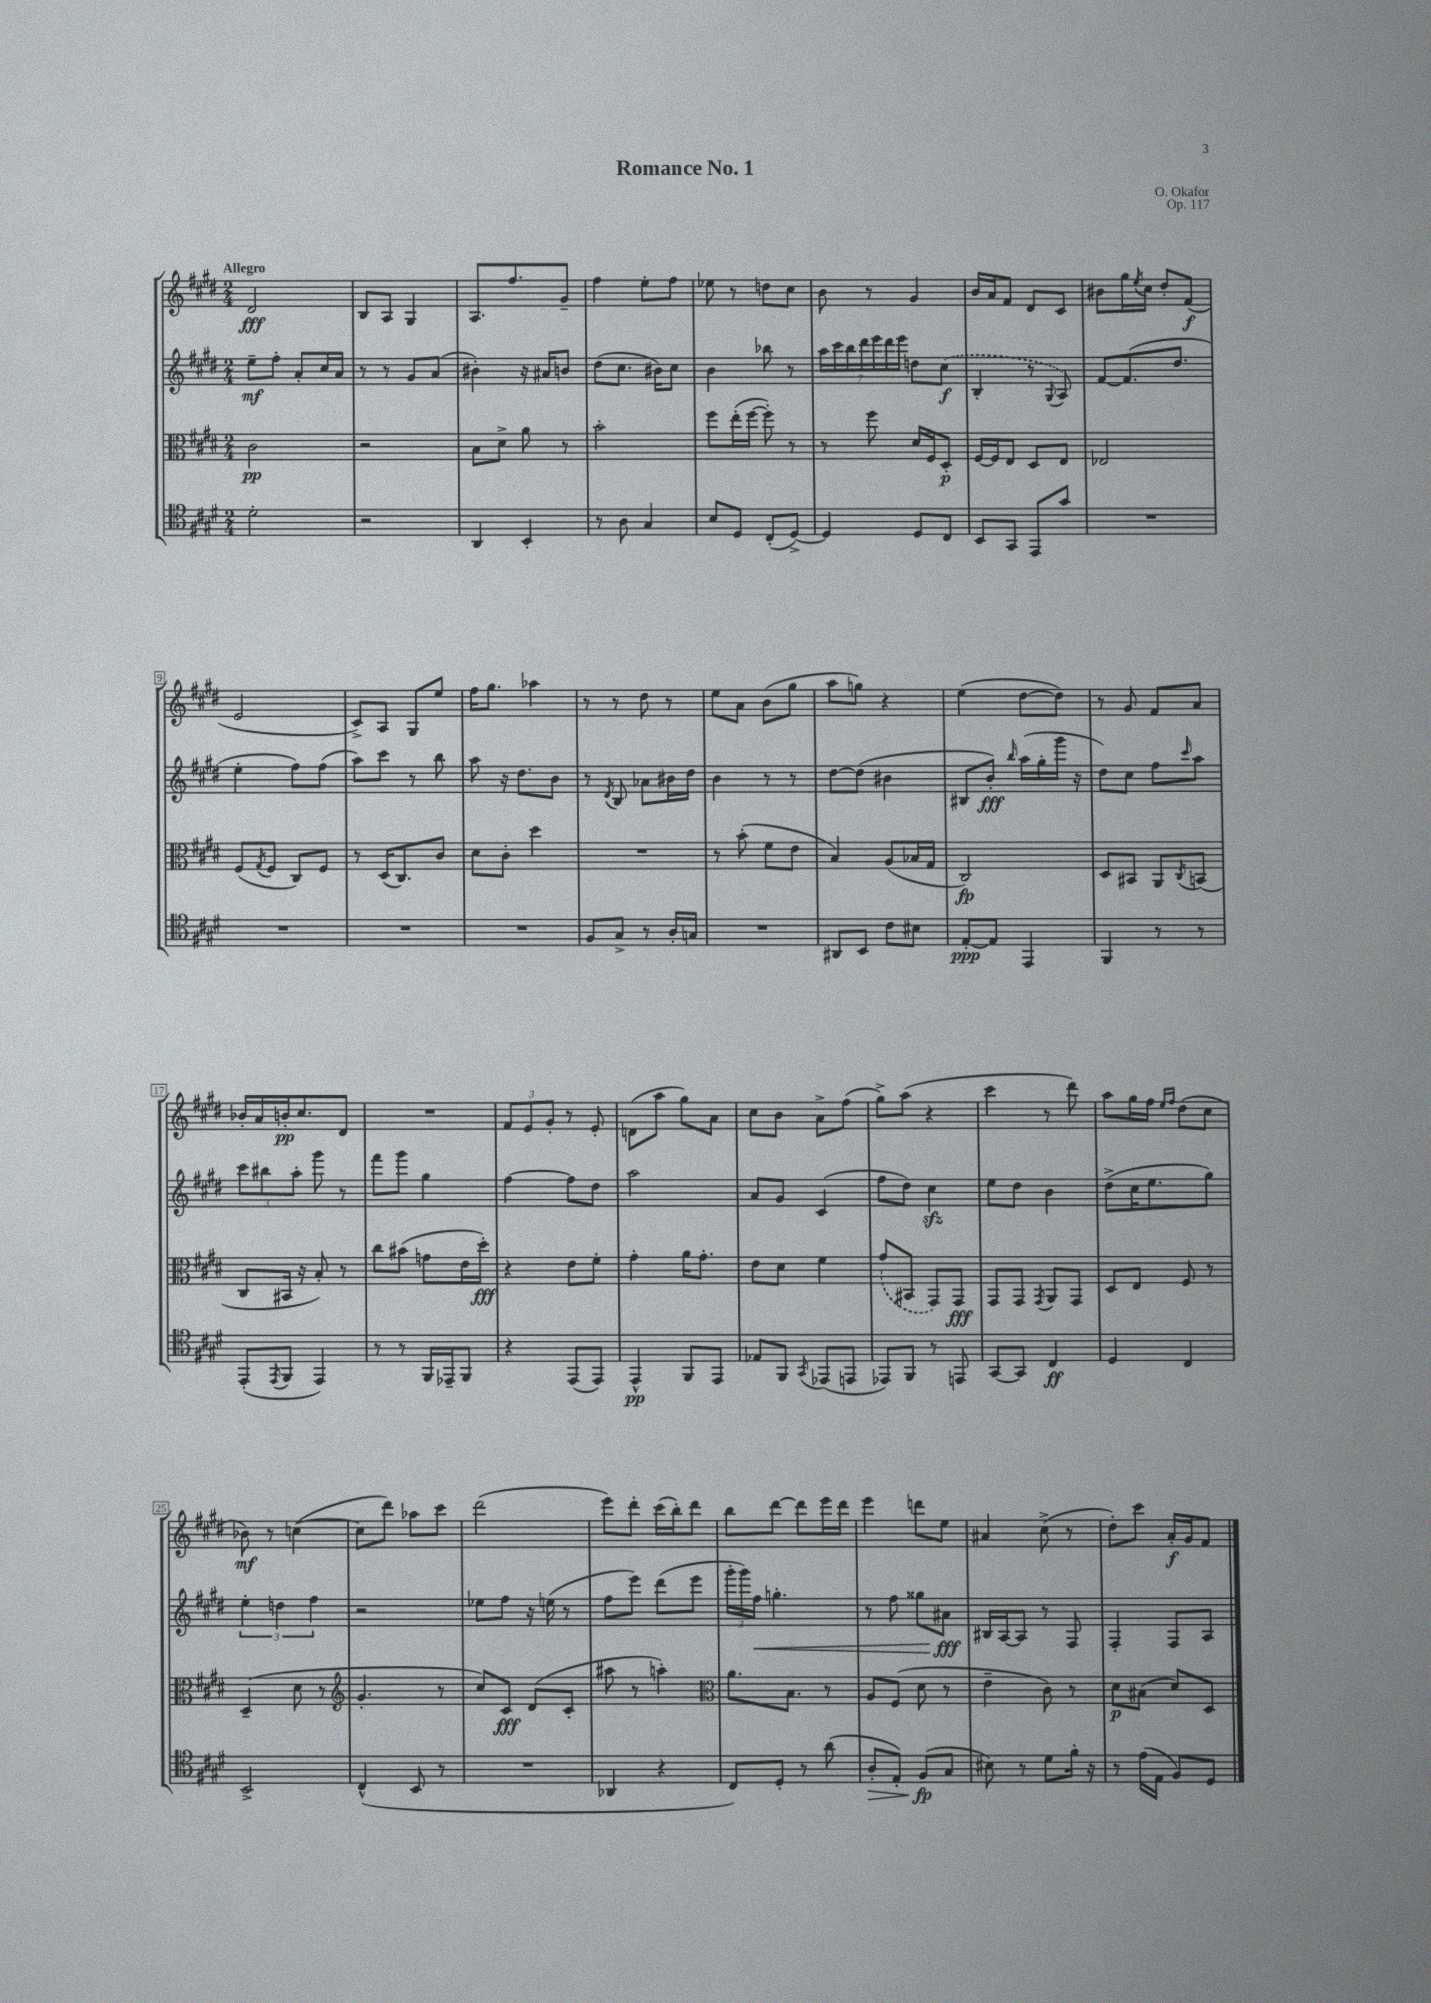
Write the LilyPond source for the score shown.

\header { title = "Romance No. 1" composer = "O. Okafor" opus = "Op. 117" }
<<
\new StaffGroup <<
\new Staff = "s0" {
    \clef treble \key e \major \numericTimeSignature \time 2/4 \tempo "Allegro"
    dis'2\fff |
    b8 a8 gis4 |
    a8. fis''8. gis'8-- |
    fis''4 e''8-. fis''8 |
    ees''8 r8 d''8 cis''8 |
    b'8 r8 gis'4 |
    b'16 a'16 fis'8 dis'8 cis'8 |
    bis'8 gis''16 \acciaccatura { e''8 } cis''16 dis''8-. fis'8\f( |
    e'2 |
    cis'8->) a8 gis8 e''8 |
    fis''16 gis''8. aes''4 |
    r8 r8 dis''8 r8 |
    e''8 a'8 b'8( gis''8 |
    a''8 g''8) r4 |
    e''4( dis''8~ dis''8) |
    r8 gis'8 fis'8 a'8 |
    bes'16-. a'16 b'16-.\pp cis''8. dis'8 |
    R2 |
    \tuplet 3/2 { fis'8 e'8 gis'8-. } r8 e'8-. |
    d'8( a''8 gis''8) a'8 |
    cis''8 b'8 a'8-> fis''8( |
    gis''8->) a''8( r4 |
    cis'''4 r8 dis'''8) |
    a''8 gis''16 fis''16 \grace { e''16 fis''16 } dis''8( cis''8 |
    bes'8\mf) r8 c''4~( |
    c''8 dis'''8) aes''8 cis'''8 |
    dis'''2( |
    e'''8) dis'''8-. cis'''16( b''16-.) dis'''8 |
    b''8 dis'''8~ dis'''8 e'''16 dis'''16 |
    e'''4 d'''8 e''8 |
    ais'4 cis''8->( r8 |
    dis''8-.) cis'''8 a'16-.\f gis'16 fis'8 \bar "|." |
}
\new Staff = "s1" {
    \clef treble \key e \major \numericTimeSignature \time 2/4
    e''8--\mf fis''8-. a'8-. cis''16 a'16 |
    r8 r8 gis'8 a'8( |
    bis'4-.) r16 ais'16 b'8 |
    dis''8( cis''8. bis'16) cis''8 |
    b'4 bes''8 r8 |
    \tuplet 7/4 { a''16 cis'''16 b''16 dis'''16 e'''16 dis'''16 e'''16 } d''8 \once \slurDashed cis''8\f( |
    b4-. r8 \appoggiatura { gis8 } a8) |
    fis'8~ fis'8.( dis''8. |
    e''4-. fis''8) fis''8( |
    a''8) cis'''8 r8 b''8 |
    a''8 r16 dis''8. b'8 |
    r8 \acciaccatura { dis'8 } b8 aes'8 bis'16 dis''16 |
    b'4 r8 r8 |
    dis''8~ dis''8( bis'4 |
    bis8 b'8-.\fff) \grace { b''16 } a''16( gis''16-. gis'''16 r16 |
    dis''8) cis''8 fis''8 \grace { cis'''16 } a''8 |
    \tuplet 3/2 { cis'''8 bis''8 a''8-. } gis'''8 r8 |
    fis'''8 gis'''8 gis''4 |
    fis''4~ fis''8 dis''8 |
    a''2 |
    a'8 gis'8 cis'4( |
    fis''8 dis''8) cis''4\sfz |
    e''8 dis''8 b'4 |
    dis''8->( cis''16 e''8. gis''8) |
    \tuplet 3/2 { e''4-. d''4 fis''4 } |
    r2 |
    ees''8 fis''8 r16 e''16( r8 |
    fis''8 e'''8) dis'''8( e'''8 |
    \tuplet 3/2 { gis'''16-. gis'''16) fis''16\< } g''4.-. |
    r8 fis''8 gisis''8 ais'8\fff\! |
    bis16 a16~ a8 r8 fis8 |
    fis4-. fis8 a8 \bar "|." |
}
\new Staff = "s2" {
    \clef alto \key e \major \numericTimeSignature \time 2/4
    cis'2\pp |
    r2 |
    b8 dis'8-> a'8 r8 |
    b'2-. |
    fis''8 e''16-.( fis''16~ fis''8-.) r8 |
    r8 fis''8 dis'16 fis16 dis8-.\p |
    fis16~ fis16 e8 dis8 e8 |
    ees2 |
    fis8( \acciaccatura { gis8 } fis8 cis8) fis8 |
    r8 dis16( cis8.) cis'8 |
    dis'8 cis'8-. dis''4 |
    R2 |
    r8 b'8-.( fis'8 e'8 |
    b4) a8( bes16 gis16 |
    cis2\fp) |
    dis8 bis,8 a,8 \acciaccatura { cis8 } b,8( |
    cis8 bis,16 r16 b8-.) r8 |
    cis''8 bis'8( g'8 e'16 dis''16-.\fff) |
    r4 e'8 fis'8-. |
    gis'4-. a'16 gis'8.-. |
    e'8 dis'8 fis'4 |
    \once \slurDashed gis'8( bis,8 gis,8) gis,8\fff |
    gis,8 gis,8 \acciaccatura { gis,8 } a,8 gis,8 |
    dis8 e8 fis8 r8 |
    dis4--( dis'8 r8 |
    \clef treble gis'4.-. r8 |
    cis''8) cis'8\fff dis'8( cis'8-. |
    ais''8 r8 a''4-.) |
    \clef alto a'8. b8. r8 |
    a8 fis8( dis'8 r8 |
    e'4-- cis'8) r8 |
    dis'8\p bis8( dis'8) dis8 \bar "|." |
}
\new Staff = "s3" {
    \clef tenor \key e \major \numericTimeSignature \time 2/4
    dis'2-. |
    r2 |
    a,4 b,4-. |
    r8 a8 gis4 |
    b8 dis8 cis8-.( dis8~->) |
    dis4 dis8 cis8 |
    b,8 gis,8 e,8 gis'8 |
    R2 |
    R2 |
    R2 |
    R2 |
    fis8 gis8-> r8 a16-. g16 |
    R2 |
    ais,8 b,8 cis'8 bis8 |
    e8~-.\ppp e8 e,4 |
    fis,4 r8 r8 |
    e,8-.( \acciaccatura { e,8 } fis,8 e,4) |
    r8 r8 fis,16 ees,16-- fis,8 |
    r4 e,8( e,8) |
    e,4-^\pp fis,8 e,8 |
    ees8 fis,8 \acciaccatura { gis,8 } ees,8( e,8 |
    ees,8) fis,8 r8 e,8 |
    gis,8~ gis,8 cis4\ff |
    dis4 cis4 |
    b,2-> |
    cis4-^( b,8 r8 |
    R2 |
    aes,4 r4 |
    cis8) dis8-. r8 a'8( |
    a8-.\> e8-.) fis8\fp\!( gis8 |
    bis8) r8 dis'8 fis'16-. r16 |
    r8 e'16( e16 fis8) dis8 \bar "|." |
}
>>
>>
\layout { \context { \Score \override BarNumber.stencil = #(make-stencil-boxer 0.1 0.3 ly:text-interface::print) } }
